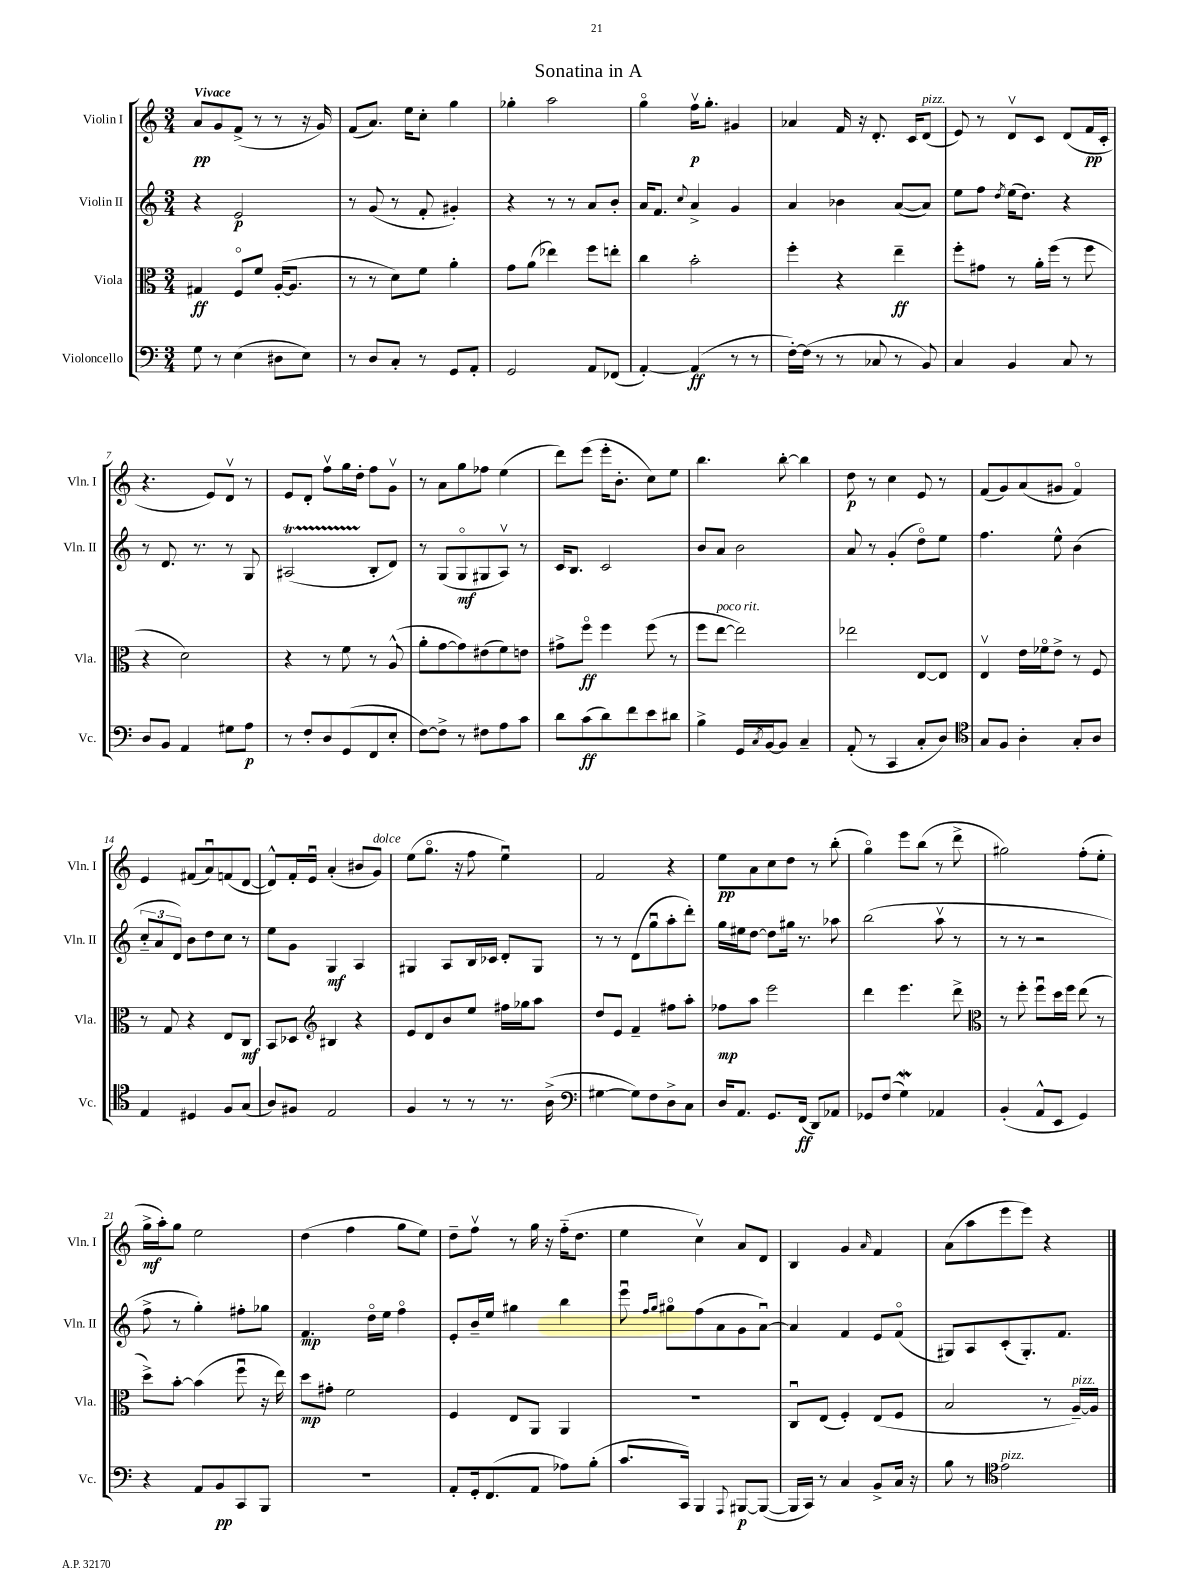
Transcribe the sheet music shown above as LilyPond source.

\header { title = "Sonatina in A" }
<<
\new StaffGroup <<
\new Staff = "s0" \with { instrumentName = "Violin I" shortInstrumentName = "Vln. I" } {
    \clef treble \key c \major \numericTimeSignature \time 3/4 \tempo "Vivace"
    a'8\pp g'8 f'8->( r8 r8 r16 g'16) |
    f'8( a'8.) e''16 c''8-. g''4 |
    ges''4-. a''2 |
    g''4\flageolet f''16\upbow\p g''8.-. gis'4 |
    aes'4 f'16 r16 d'8.-. c'16 d'8^\markup { \italic "pizz." }( |
    e'8) r8 d'8\upbow c'8 d'8( f'16\pp c'16-. |
    r4. e'8) d'8\upbow r8 |
    e'8 d'8-. f''8\upbow g''16 d''16-. f''8 g'8\upbow |
    r8 a'8 g''8 fes''8 e''4( |
    d'''8) e'''8( e'''16-. b'8.-. c''8) e''8 |
    b''4. b''8~-. b''4 |
    d''8\p r8 c''4 e'8 r8 |
    f'8( g'8) a'8( gis'8 f'4\flageolet) |
    e'4 fis'8( a'8\downbow) f'8( d'8~ |
    d'8-^) f'16-. e'16\downbow a'4-.( bis'8 g'8^\markup { \italic "dolce" }) |
    e''8( g''8.\flageolet r16 f''8 e''4\downbow) |
    f'2 r4 |
    e''8\pp a'8 c''8 d''8 r8 b''8-.( |
    g''4\flageolet) e'''8 b''8( r8 d'''8-> |
    gis''2) f''8-.( e''8-. |
    g''16->\mf a''16-.) g''8 e''2 |
    d''4( f''4 g''8 e''8) |
    d''8-- f''8\upbow r8 g''16 r16 f''16-_( d''8. |
    e''4 c''4\upbow) a'8 d'8 |
    b4 g'4 \grace { a'16 } f'4 |
    a'8( a''8 e'''8 e'''8) r4 \bar "|." |
}
\new Staff = "s1" \with { instrumentName = "Violin II" shortInstrumentName = "Vln. II" } {
    \clef treble \key c \major \numericTimeSignature \time 3/4
    r4 e'2\p |
    r8 g'8( r8 f'8-. gis'4-.) |
    r4 r8 r8 a'8 b'8-. |
    a'16 f'8. \appoggiatura { c''8 } a'4-> g'4 |
    a'4 bes'4 a'8~( a'8) |
    e''8 f''8 \acciaccatura { d''8 } e''16( d''8.) r4 |
    r8 d'8. r8. r8 g8 |
    ais2\startTrillSpan( b8-.\stopTrillSpan d'8) |
    r8 g8( g8\flageolet\mf gis8 a8\upbow) r8 |
    c'16 b8. c'2 |
    b'8 a'8 b'2 |
    a'8 r8 g'4-.( d''8\flageolet) e''8 |
    f''4. e''8-^ b'4( |
    \tuplet 3/2 { c''8-_ a'8 d'8) } b'8 d''8 c''8 r8 |
    e''8 g'8 g4\mf a4 |
    gis4 a8 b16 ces'16 d'8-. gis8 |
    r8 r8 d'8( g''8\downbow a''8-. d'''8-.) |
    g''16 eis''16 d''8~ d''8 gis''16 r8. aes''8 |
    b''2( a''8\upbow r8 |
    r8 r8 r2 |
    f''8-> r8 g''4-.) fis''8-. ges''8 |
    f'4.\mp d''16\flageolet e''16 f''4\flageolet |
    e'8-. b'16-- e''16 gis''4 b''4 |
    e'''8\downbow \grace { f''16 g''16 } gis''8\flageolet f''8( a'8 g'8 a'8~\downbow) |
    a'4 f'4 e'8 f'8\flageolet( |
    gis8) a8 c'8-.( gis8.-.) f'8. \bar "|." |
}
\new Staff = "s2" \with { instrumentName = "Viola" shortInstrumentName = "Vla." } {
    \clef alto \key c \major \numericTimeSignature \time 3/4
    gis4\ff f8\flageolet f'8 a16~-.( a8. |
    r8 r8 d'8) f'8 a'4-. |
    g'8 a'8( ees''4) f''8 e''8-. |
    c''4 b'2-. |
    f''4-. r4 e''4--\ff |
    f''8-. gis'8 r8 a'16-. f''16( r8 f''8 |
    r4 d'2) |
    r4 r8 f'8 r8 a8-^( |
    a'8-. g'8~ g'8) eis'8( f'8) e'8 |
    gis'8-> f''8\flageolet\ff f''4 f''8( r8 |
    f''8 e''8~^\markup { \italic "poco rit." } e''2) |
    ees''2 e8~ e8 |
    e4\upbow e'16 fes'16\flageolet e'8-> r8 f8 |
    r8 g8 r4 e8 c8\mf |
    b,8 des8 \clef treble bis4 r4 |
    e'8 d'8 b'8 e''8 fis''16 ges''16 a''8 |
    d''8 e'8 f'4-- fis''8 a''8-. |
    fes''8\mp a''8 e'''2 |
    d'''4 e'''4. d'''8-> |
    \clef alto r8 f''8-. f''8\downbow d''16 f''16 e''8( r8 |
    d''8->) b'8~-. b'4( f''8\downbow r16 e''16) |
    d''8\mp gis'8-. f'2 |
    f4 e8 a,8 a,4 |
    R2. |
    c8\downbow e8( f4-.) e8( f8 |
    b2 r8 a16~--^\markup { \italic "pizz." }) a16 \bar "|." |
}
\new Staff = "s3" \with { instrumentName = "Violoncello" shortInstrumentName = "Vc." } {
    \clef bass \key c \major \numericTimeSignature \time 3/4
    g8 r8 e4( dis8 e8) |
    r8 d8 c8-. r8 g,8 a,8-. |
    g,2 a,8 fes,8( |
    a,4~-.) a,4\ff( r8 r8 |
    f16~-.) f16( r8 r8 ces8 r8 b,8) |
    c4 b,4 c8 r8 |
    d8 b,8 a,4 gis8 a8\p |
    r8 f8-. d8 g,8( f,8 e8-. |
    f8~) f8-> r8 fis8 a8 c'8 |
    d'8 c'8\ff( d'8) f'8 e'8 dis'8 |
    b4-> g,16 \acciaccatura { c8 } b,16~ b,8 c4-- |
    a,8-.( r8 c,4 c8-. d8) |
    \clef tenor g8 f8 a4-. g8-. a8 |
    e4 dis4 f8 g8( |
    a8) fis8 e2 |
    f4 r8 r8 r8. a16->( |
    \clef bass gis4~ gis8) f8 d8-> c8 |
    d16 a,8. g,8. f,16\ff( d,8) aes,8 |
    ges,8 f8( g4\mordent) aes,4 |
    b,4-.( a,8-^ e,8 g,4) |
    r4 a,8 b,8\pp c,8 b,,8 |
    R2. |
    a,8-. g,16-. f,8.( a,8 aes8) b8-.( |
    c'8. c,16) b,,4 \appoggiatura { a,,8 } bis,,8~\p bis,,8~( |
    bis,,16 c,16) r8 c4 b,8-> c16 r16 |
    b8 r8 \clef tenor e'2^\markup { \italic "pizz." } \bar "|." |
}
>>
>>
